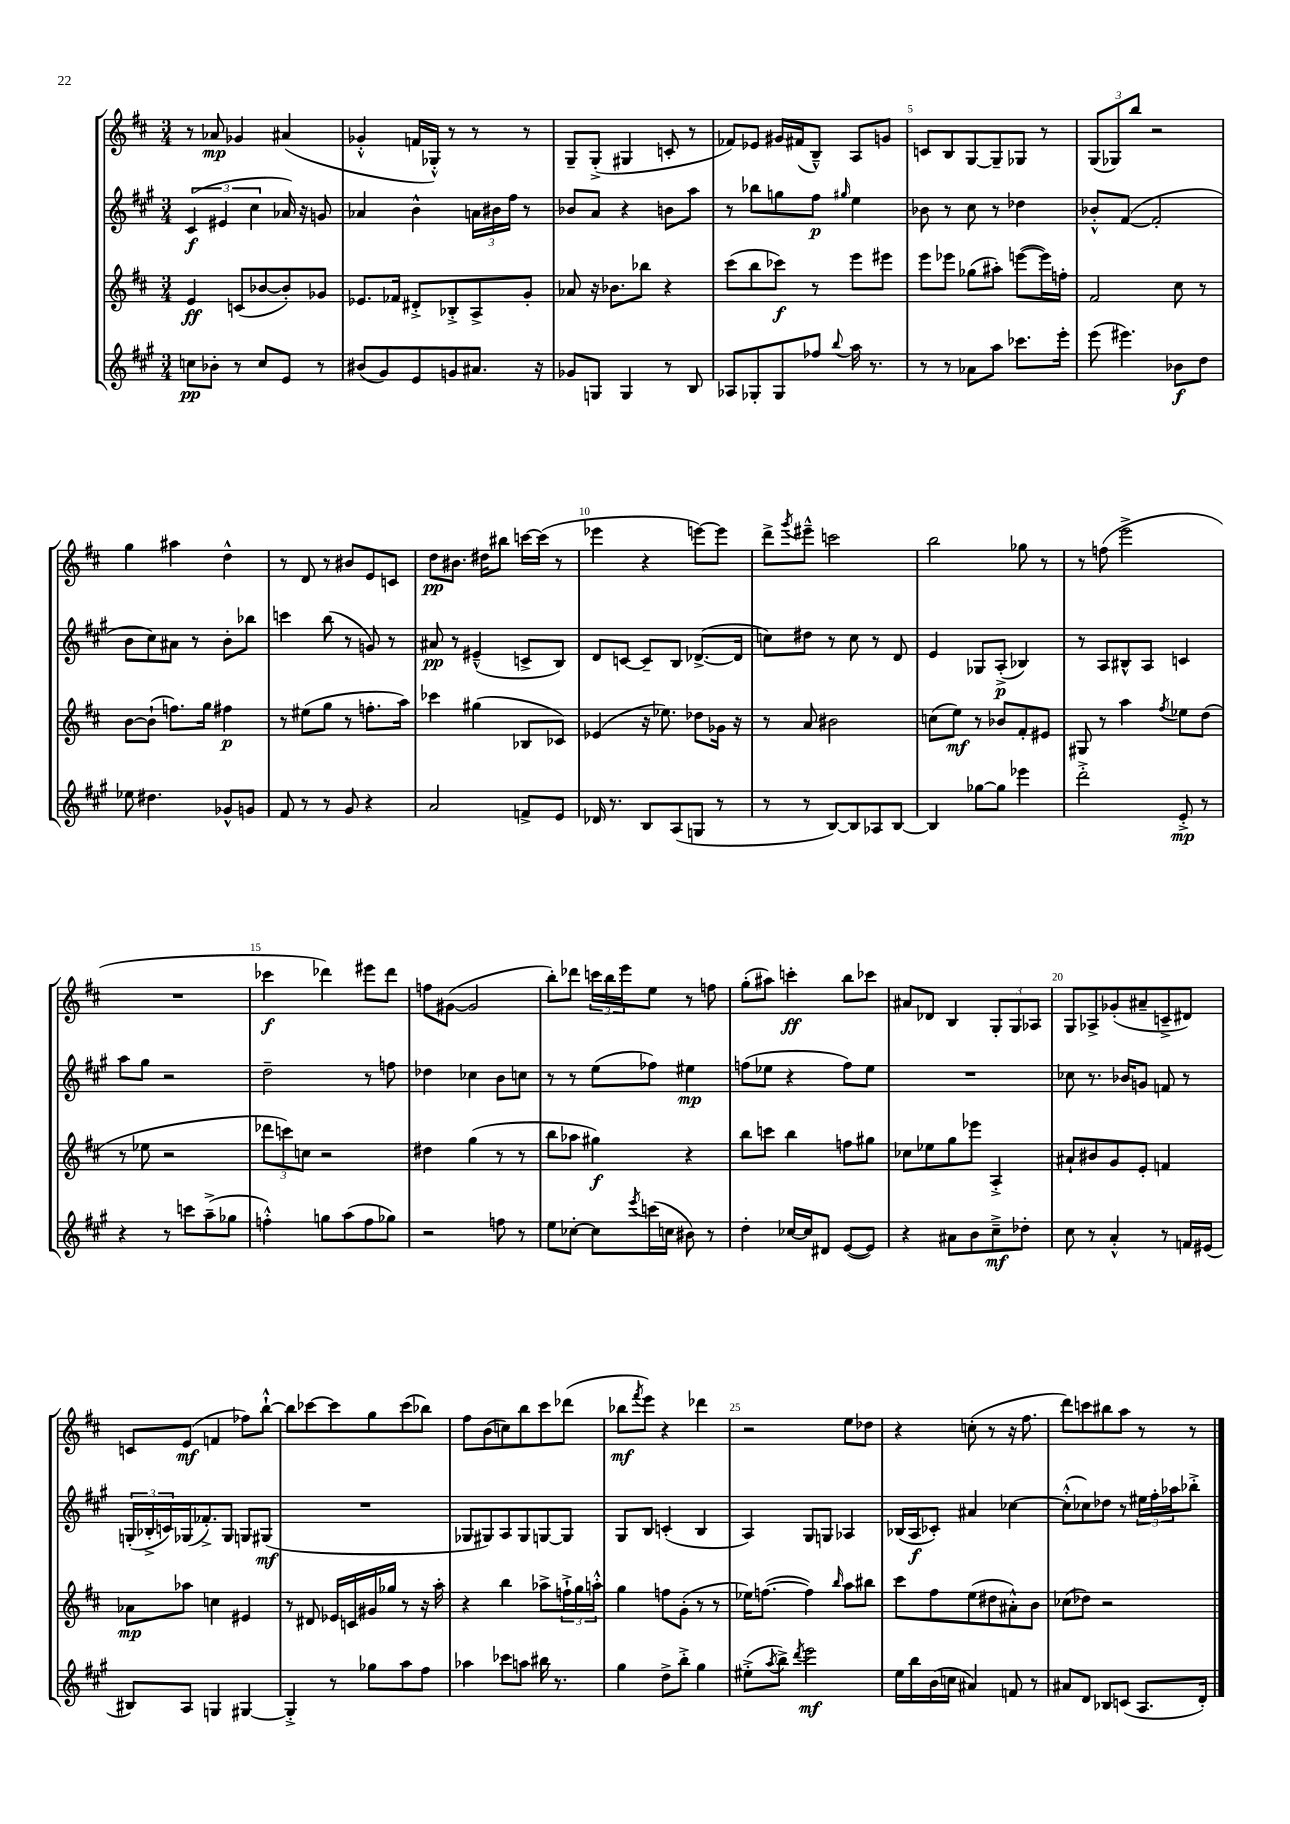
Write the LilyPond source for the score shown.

<<
\new StaffGroup <<
\new Staff = "s0" {
    \clef treble \key d \major \numericTimeSignature \time 3/4
    r8 aes'8\mp ges'4 ais'4( |
    ges'4-.-^ f'16 ges16-.-^) r8 r8 r8 |
    g8-- g8-.->( gis4 c'8-. r8 |
    fes'8) ees'8 gis'16 fis'16( b8---^) a8 g'8 |
    c'8 b8 g8~ g8-- ges8 r8 |
    \tuplet 3/2 { g8( ges8) b''8 } r2 |
    g''4 ais''4 d''4-^ |
    r8 d'8 r8 bis'8 e'8 c'8 |
    d''8\pp bis'8. dis''16 bis''8 c'''16~ c'''16( r8 |
    ees'''4 r4 e'''8~) e'''8 |
    d'''8-> \acciaccatura { g'''8 } eis'''8---^ c'''2 |
    b''2 ges''8 r8 |
    r8 f''8( e'''2-> |
    R2. |
    ces'''4\f des'''4) eis'''8 des'''8 |
    f''8 gis'8~( gis'2 |
    b''8-.) des'''8 \tuplet 3/2 { c'''16 b''16 e'''16 } e''8 r8 f''8 |
    g''8-.( ais''8) c'''4-.\ff b''8 ces'''8 |
    ais'8 des'8 b4 \tuplet 3/2 { g8-. g8 aes8 } |
    g8 aes8-> ges'8-.( ais'8-- c'8---> dis'8) |
    c'8 e'8\mf( f'4 fes''8) b''8~-!-^ |
    b''8 ces'''8~ ces'''8 g''8 ces'''8( bes''8) |
    fis''8 b'8( c''8) b''8 cis'''8 des'''8( |
    bes''8\mf \acciaccatura { fis'''8 } e'''8) r4 des'''4 |
    r2 e''8 des''8 |
    r4 c''8-.( r8 r16 fis''8. |
    d'''8) c'''8 bis''8 a''8 r8 r8 \bar "|." |
}
\new Staff = "s1" {
    \clef treble \key a \major \numericTimeSignature \time 3/4
    \tuplet 3/2 { cis'4\f( eis'4 cis''4 } aes'16) r16 g'8 |
    aes'4 b'4-^ \tuplet 3/2 { a'16 bis'16 fis''16 } r8 |
    bes'8 a'8 r4 b'8 a''8 |
    r8 bes''8 g''8 fis''8\p \grace { gis''16 } e''4 |
    bes'8 r8 cis''8 r8 des''4 |
    bes'8-.-^ fis'8~( fis'2-. |
    b'8 cis''8) ais'8 r8 b'8-. bes''8 |
    c'''4 b''8( r8 g'8) r8 |
    ais'8\pp r8 eis'4---^( c'8-> b8) |
    d'8 c'8~ c'8-- b8 des'8.~->( des'16 |
    c''8) dis''8 r8 c''8 r8 d'8 |
    e'4 ges8 a8-.->\p( bes4) |
    r8 a8 bis8-^ a8 c'4 |
    a''8 gis''8 r2 |
    d''2-- r8 f''8 |
    des''4 ces''4 b'8 c''8 |
    r8 r8 e''8( fes''8) eis''4\mp |
    f''8( ees''8 r4 f''8) ees''8 |
    R2. |
    ces''8 r8. bes'16 g'8 f'8 r8 |
    \tuplet 3/2 { g16-.( bes16-.-> c'16) } ges16( fes'8.-.->) ges8 g8 gis8\mf( |
    R2. |
    ges8 gis8) a8 gis8 g8~ g8 |
    gis8 b8 c'4-.( b4 |
    a4) gis8 g8 aes4 |
    bes16( a16\f ces'8-.) ais'4 ces''4~ |
    ces''8-.-^( ces''8) des''8 r8 \tuplet 3/2 { eis''16 fis''16-. aes''16 } bes''8-.-> \bar "|." |
}
\new Staff = "s2" {
    \clef treble \key d \major \numericTimeSignature \time 3/4
    e'4\ff c'8( bes'8~ bes'8-.) ges'8 |
    ees'8. fes'16 dis'8-.-> bes8-.-> a8-> g'8-. |
    aes'8 r16 bes'8. bes''8 r4 |
    cis'''8( b''8 ces'''8\f) r8 e'''8 eis'''8 |
    e'''8 ees'''8 ges''8( ais''8-.) e'''8~( e'''16) f''16-. |
    fis'2 cis''8 r8 |
    b'8~ b'8-!( f''8.) g''16 fis''4\p |
    r8 eis''8( g''8 r8 f''8.-. a''16) |
    ces'''4 gis''4( bes8 ces'8) |
    ees'4( r16 ees''8.) des''8 ges'16 r16 |
    r8 a'8 bis'2 |
    c''8( e''8\mf) r8 bes'8 fis'8-. eis'8 |
    gis8 r8 a''4 \acciaccatura { fis''8 } ees''8 d''8( |
    r8 ees''8 r2 |
    \tuplet 3/2 { des'''8 c'''8) c''8 } r2 |
    dis''4 g''4( r8 r8 |
    b''8 aes''8 gis''4\f) r4 |
    b''8 c'''8 b''4 f''8 gis''8 |
    ces''8 ees''8 g''8 ees'''8 a4-.-> |
    ais'8-! bis'8 g'8 e'8-. f'4 |
    aes'8\mp aes''8 c''4 eis'4 |
    r8 dis'8 ees'16 c'16 gis'16 ges''16 r8 r16 a''16-. |
    r4 b''4 aes''8-> \tuplet 3/2 { f''16-!-> g''16 a''16-.-^ } |
    g''4 f''8 g'8-.( r8 r8 |
    ees''16) f''8.~( f''4) \grace { b''16 } a''8 bis''8 |
    cis'''8 fis''8 e''8( dis''8 ais'8-.-^) b'8 |
    ces''8( des''8) r2 \bar "|." |
}
\new Staff = "s3" {
    \clef treble \key a \major \numericTimeSignature \time 3/4
    c''8\pp bes'8-. r8 c''8 e'8 r8 |
    bis'8( gis'8) e'8 g'8 ais'8. r16 |
    ges'8 g8 g4 r8 b8 |
    aes8 ges8-. ges8 fes''8 \appoggiatura { b''8 } a''16 r8. |
    r8 r8 aes'8 a''8 ces'''8. e'''16-. |
    e'''8( eis'''4.) bes'8\f d''8 |
    ees''8 dis''4. ges'8-^ g'8 |
    fis'8 r8 r8 gis'8 r4 |
    a'2 f'8-> e'8 |
    des'16 r8. b8 a8( g8 r8 |
    r8 r8 b8~) b8 aes8 b8~ |
    b4 ges''8~ ges''8 ees'''4 |
    d'''2-.-> e'8-.->\mp r8 |
    r4 r8 c'''8 a''8--->( ges''8 |
    f''4-.-^) g''8 a''8( f''8 ges''8) |
    r2 f''8 r8 |
    e''8 ces''8~-. ces''8 \acciaccatura { e'''8 } c'''16( c''16 bis'8) r8 |
    d''4-. ces''16~ ces''16 dis'8 e'8~( e'8) |
    r4 ais'8 b'8 cis''8--->\mf des''8-. |
    cis''8 r8 a'4-.-^ r8 f'16 eis'16( |
    bis8) a8 g4 gis4~ |
    gis4-.-> r8 ges''8 a''8 fis''8 |
    aes''4 ces'''8 a''8 bis''16 r8. |
    gis''4 d''8-> b''8-.-> gis''4 |
    eis''8-.->( \acciaccatura { a''8 } b''8->) \acciaccatura { d'''8 } e'''2\mf |
    e''16 b''16 b'16( c''16 ais'4) f'8 r8 |
    ais'8 d'8 bes8 c'8( a8. d'16-.) \bar "|." |
}
>>
>>
\layout { \context { \Score \override BarNumber.break-visibility = ##(#f #t #t) barNumberVisibility = #(every-nth-bar-number-visible 5) } }
